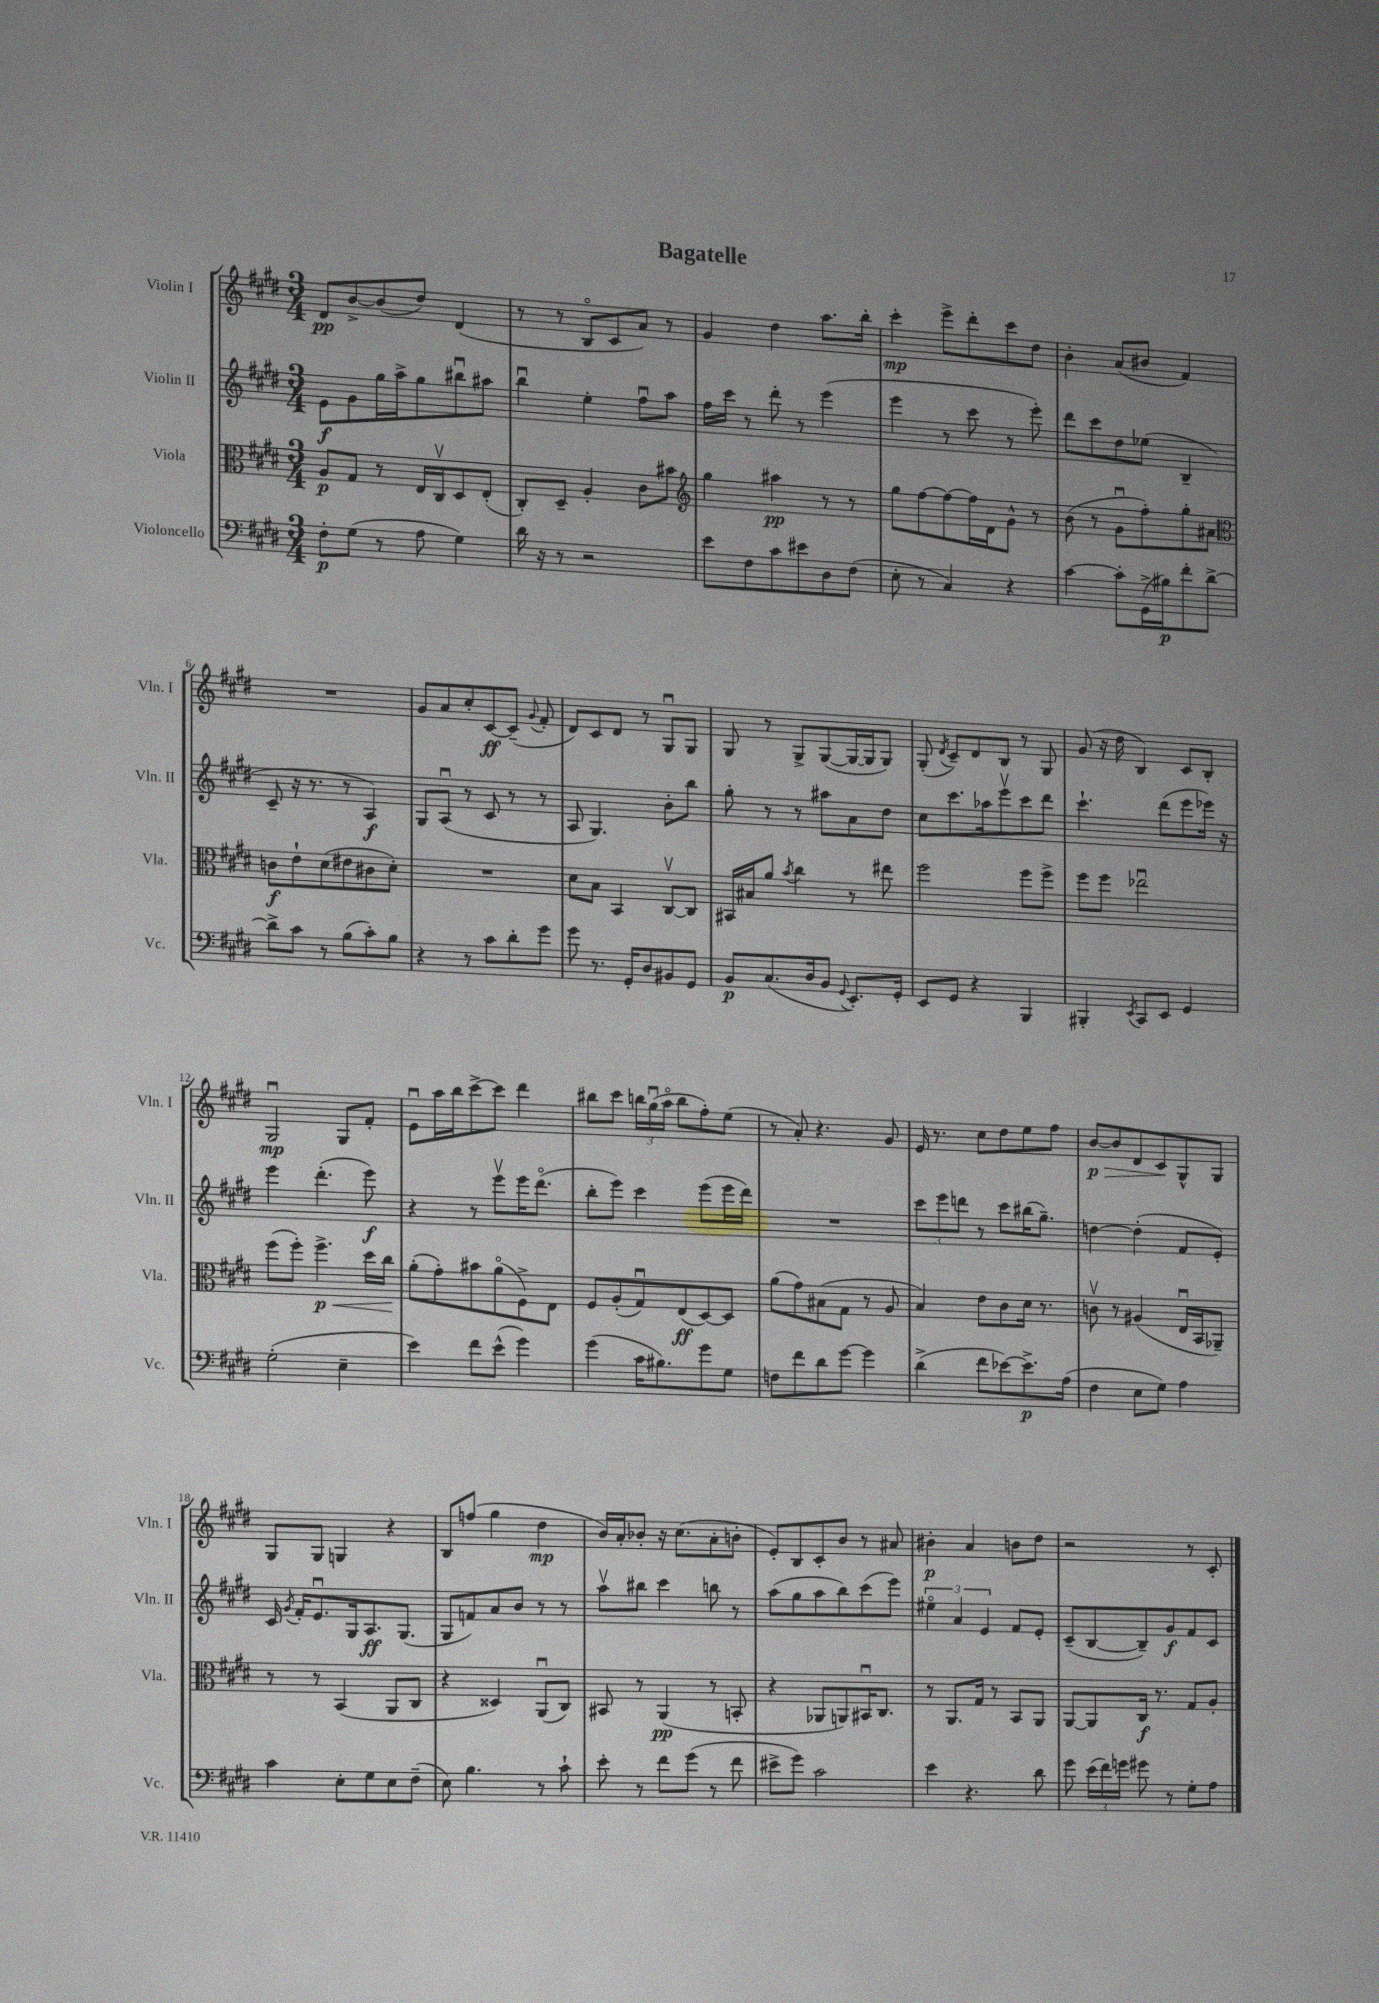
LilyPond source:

\header { title = "Bagatelle" }
<<
\new StaffGroup <<
\new Staff = "s0" \with { instrumentName = "Violin I" shortInstrumentName = "Vln. I" } {
    \clef treble \key e \major \numericTimeSignature \time 3/4
    \autoBeamOff dis'8[\pp b'8~-> b'8( dis''8]) dis'4( |
    r8 r8 b8[\flageolet cis'8 a'8]) r8 |
    gis'4 dis''4 a''8.[ b''16]-. |
    cis'''4-.\mp e'''8[-> dis'''8-. cis'''8 dis''8] |
    b'4-. a'8[( bis'8] fis'4) |
    R2. |
    gis'8[ a'8 cis''8-. cis'8~\ff cis'8]--( \appoggiatura { gis'8 } fis'8-. |
    dis'8[) cis'8 dis'8] r8 gis8[\downbow gis8] |
    gis8 r8 gis8[-> gis8~( gis16~ gis16 gis8]) |
    gis8-.( \acciaccatura { dis'8 } cis'8[--) dis'8 b8] r8 gis8 |
    gis'8( r16 dis''16 b4) cis'8[ b8]-. |
    gis2\downbow\mp gis8[ fis'8]-. |
    e'8[\downbow a''16 b''16 cis'''8~-> cis'''8] dis'''4 |
    bis''8[ cis'''8] \tuplet 3/2 { b''16[ gis''16\downbow( a''16]\flageolet } b''8[ fis''8-.) e''8]( |
    r8 a'8-.) r4. gis'8 |
    e'16 r8. cis''8[ dis''8 e''8 fis''8] |
    b'8[~\p\> b'8 dis'8 cis'8\! gis8-^ gis8] |
    gis8[ gis8] g4 r4 |
    b8[ f''8]( gis''4 dis''4\mp |
    b'16[) a'16-. bes'8]-. r16 cis''8.[( a'8-. b'8]-. |
    e'8[-.) b8 cis'8-. b'8] r8 ais'8 |
    bis'4-.\p a'4 b'8[ dis''8] |
    r2 r8 cis'8-. \bar "|." |
}
\new Staff = "s1" \with { instrumentName = "Violin II" shortInstrumentName = "Vln. II" } {
    \clef treble \key e \major \numericTimeSignature \time 3/4
    \autoBeamOff e'8[\f gis'8 gis''16 a''16-> gis''8 bis''8\downbow ais''8] |
    b''4\downbow e''4-. fis''8[\downbow a''8] |
    fis''16[ cis'''16] r8 dis'''8-. r8 e'''4( |
    e'''4 r8 cis'''8 r8 e'''8-.) |
    dis'''8[ cis'''8 dis''8 ees''8]( b4-- |
    cis'8-- r16 r8. r8 a4\f) |
    gis8[ a8]\downbow( r8 cis'8 r8 r8 |
    a8 gis4.) b'8[-. b''8] |
    gis''8-. r8 r8 ais''8[ a'8 dis''8] |
    cis''8[ cis'''8. aes''16 e'''8\upbow cis'''8 dis'''8] |
    cis'''4.-! dis'''8[( e'''8 ees'''16]) r16 |
    e'''4 dis'''4.-.( e'''8\f) |
    r4 r8 e'''8[\upbow e'''16 dis'''8.]\flageolet( |
    b''8[-. e'''8]) cis'''4 e'''8[( e'''16 dis'''16]) |
    R2. |
    \tuplet 3/2 { cis'''8[ e'''8 d'''8] } r8 cis'''8[ bis''16( gis''8.]--) |
    d''4~ d''4-.( fis'8[ e'8]-.) |
    cis'16 \acciaccatura { gis'8 } fis'16[-. e'8.\downbow gis16 a8.\ff gis8.]( |
    gis8[ f'8) a'8 b'8] r8 r8 |
    a''8[\upbow bis''8] cis'''4 b''8 r8 |
    a''8[( gis''8 a''8 b''8) cis'''8( e'''8]) |
    \tuplet 3/2 { eis''4\flageolet a'4 e'4 } fis'8[ e'8]-. |
    cis'8[--( b8~ b8--) gis'8\f fis'8 cis'8] \bar "|." |
}
\new Staff = "s2" \with { instrumentName = "Viola" shortInstrumentName = "Vla." } {
    \clef alto \key e \major \numericTimeSignature \time 3/4
    \autoBeamOff a8[\p gis8] r8 e16[ cis16\upbow dis8 e8]-.( |
    cis8[-.) dis8]-- a4-. cis'8[ bis'8] |
    \clef treble gis''4 ais''4\pp r8 r8 |
    gis''8[ fis''8~ fis''8~ fis''16 dis'16 gis'8]-^ r8 |
    b'8( r8 gis'8[\downbow fis''8-.) gis''8-. ais'8] |
    \clef alto c'8[\f e'8-! dis'8( eis'8 cis'8 dis'8]-.) |
    R2. |
    dis'8[ b8] b,4 cis8[~\upbow cis8] |
    bis,16[ bis16 a'8] \acciaccatura { b'8 } cis''4 r8 eis''8 |
    fis''2 fis''8[ fis''8]-> |
    fis''8[ fis''8] ees''2\downbow |
    fis''8[( fis''8]-.) fis''4.->\p\< dis''16[ cis''16]\! |
    a'8[-.( gis'8-.) bis'8 a'8\flageolet( fis8->) e8] |
    fis8[ a8-.( gis8\downbow) e8\ff( dis8~) dis8] |
    a'8[( gis'8) bis8( gis8] r8 a8 |
    b4) e'8[ cis'8 dis'16] r8. |
    c'8\upbow r8 ais4( e16[\downbow b,16 aes,8]--) |
    r8 r8 b,4( a,8[ cis8] |
    r4 disis4) a,8[\downbow( cis8]) |
    bis,8 r8 a,4\pp( r8 b,8-. |
    r4 aes,8[ a,8) bis,16\downbow cis8.] |
    r8 a,8.[ gis16] r8 b,8[ a,8] |
    a,8[~ a,8 cis16]\f r8. gis8[ a8]-. \bar "|." |
}
\new Staff = "s3" \with { instrumentName = "Violoncello" shortInstrumentName = "Vc." } {
    \clef bass \key e \major \numericTimeSignature \time 3/4
    \autoBeamOff fis8[-.\p gis8]( r8 a8 gis4) |
    dis'16 r16 r8 r2 |
    e'8[ fis8 cis'8 eis'8 dis8 fis8]( |
    e8-. r8 cis4) r4 |
    cis'4~ cis'8[-. gis,16->( bis16\p) fis'8-. dis'8]~-> |
    dis'8[-> cis'8] r8 b8[( cis'8-.) b8] |
    r4 r8 cis'8[ dis'8-. gis'8] |
    gis'8 r8. gis,16[-. dis8 bis,8 gis,8] |
    b,8[\p cis8.( dis16 b,8] \appoggiatura { gis,8 } e,8.[-.) gis,16]-. |
    e,8[ gis,8] r4 b,,4 |
    bis,,4-. \acciaccatura { e,8 } cis,8[ e,8] gis,4 |
    gis2-.( e4-- |
    e'4) fis'8[ e'8]-^( gis'4) |
    gis'4( cis'16[ bis8.) gis'8 gis8] |
    f8[ fis'8 dis'8 gis'8]~ gis'4 |
    dis'4->( fis'8[ ees'8~) ees'8.->\p a16]( |
    fis4 e8[ gis8]) a4 |
    cis'4 e8[-. gis8 e8 fis8]--( |
    e8) b4. r8 cis'8-! |
    e'8-. r8 fis'8[ gis'8]( r8 fis'8 |
    eis'8[-> gis'8]) cis'2 |
    e'4 r4. dis'8 |
    gis'8 \tuplet 3/2 { e'16[( fis'16) g'16] } gis'8 r8 gis8[-. a8] \bar "|." |
}
>>
>>
